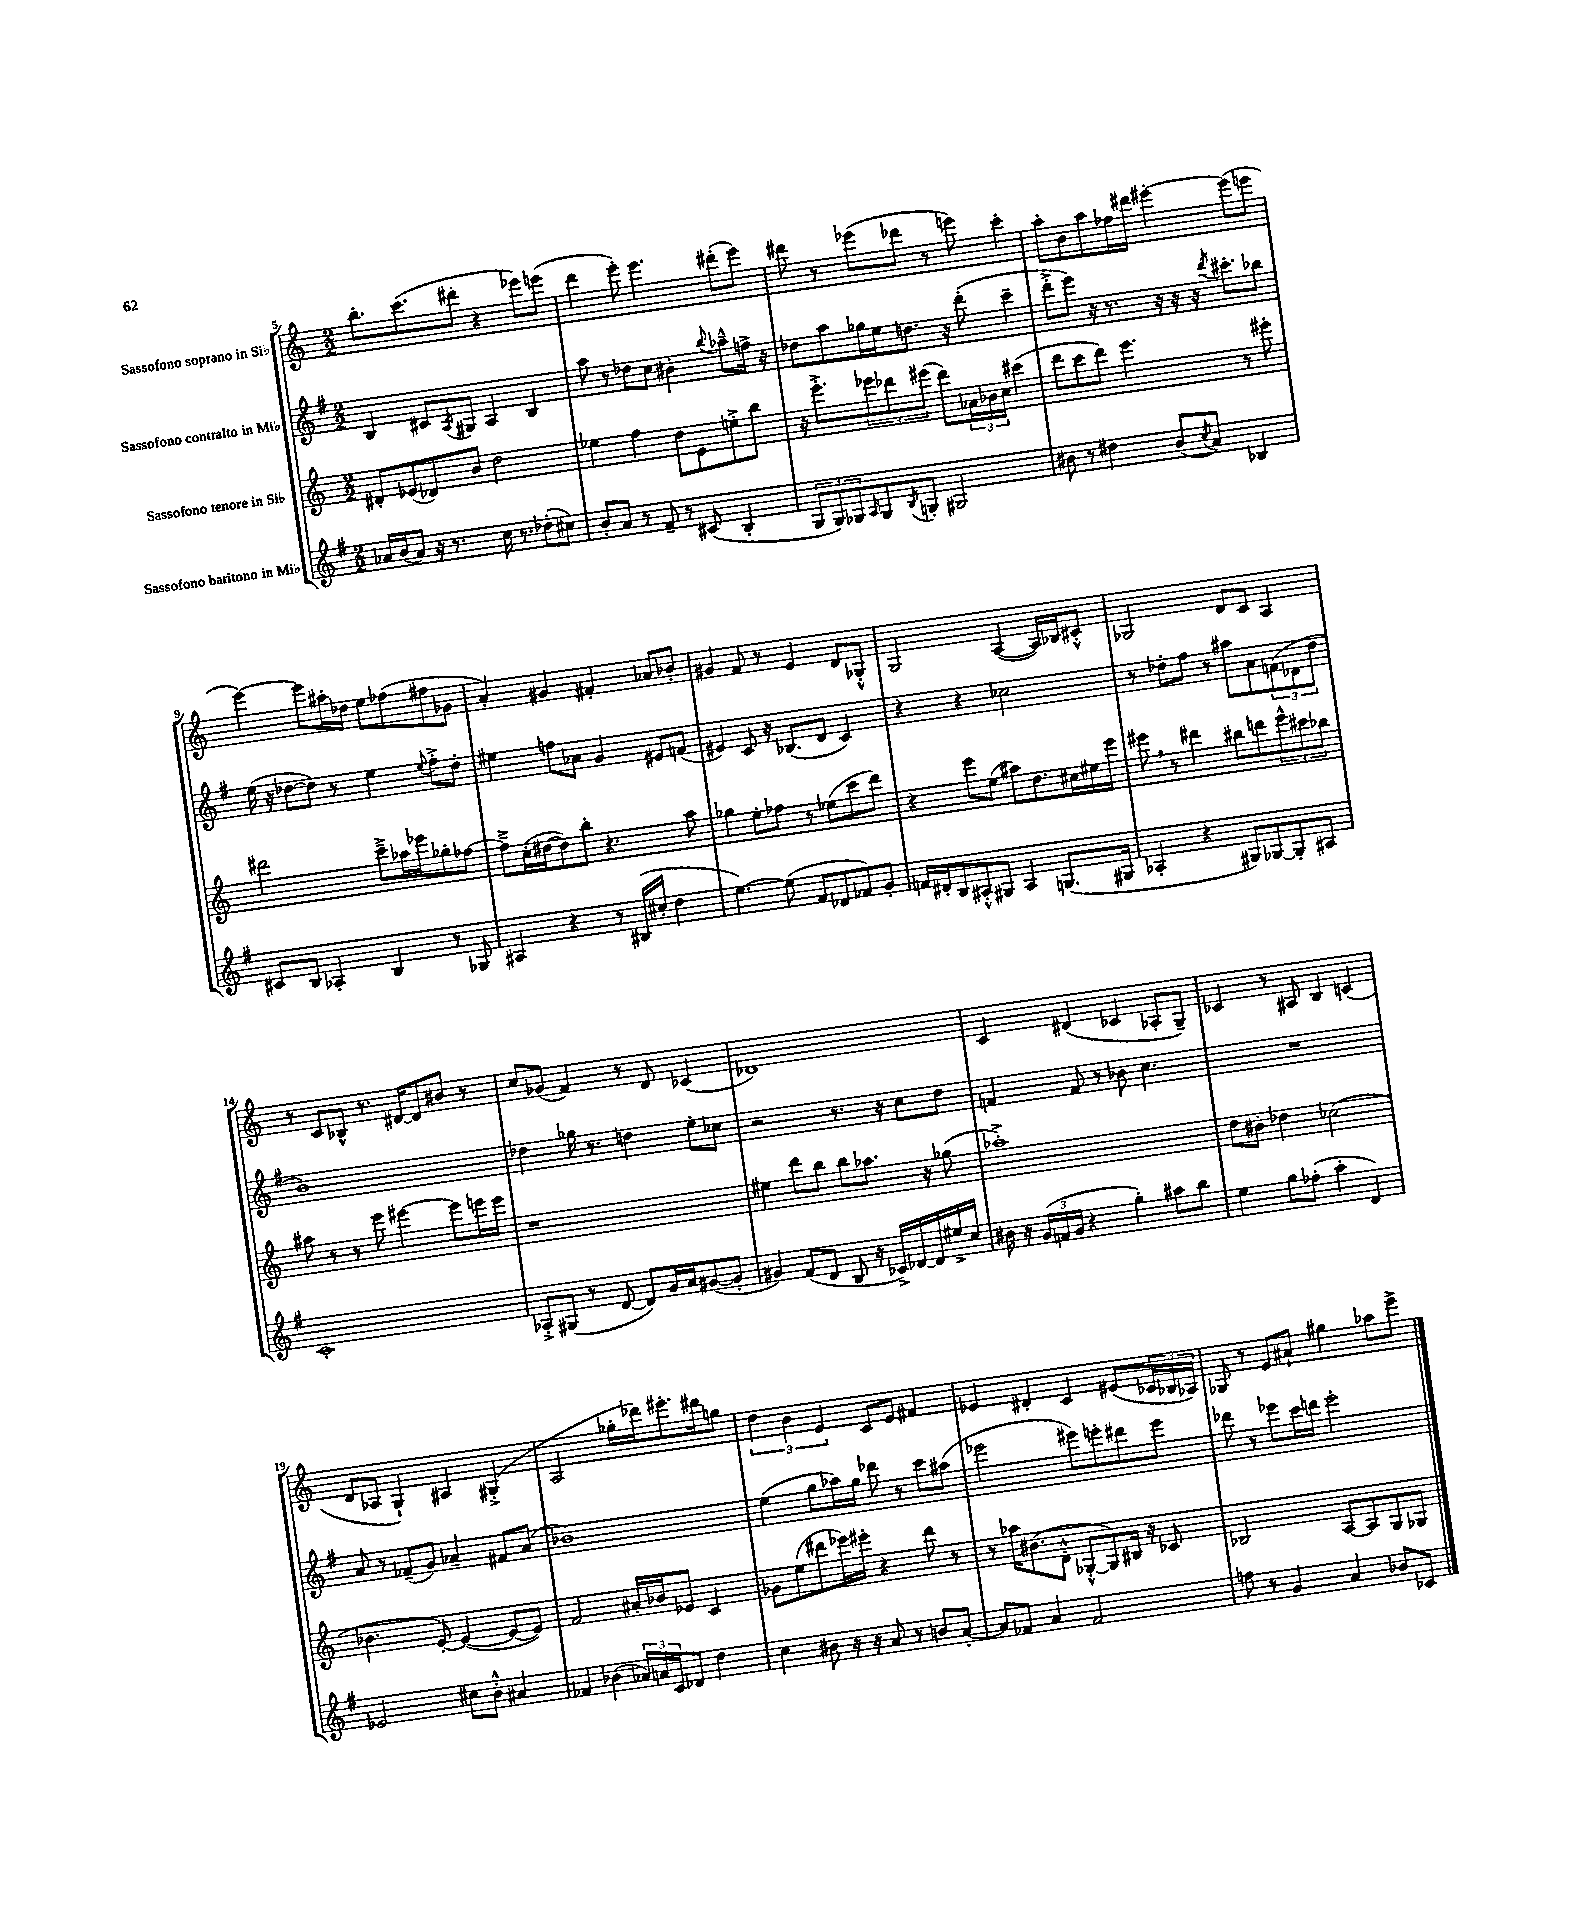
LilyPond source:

<<
\new StaffGroup <<
\new Staff = "s0" \with { instrumentName = "Sassofono soprano in Sib" } {
    \clef treble \key c \major \numericTimeSignature \time 2/2
    b''8.-. c'''8.( dis'''8-. r4 ees'''8) e'''8( |
    d'''4 e'''8-.) e'''4. dis'''8-.( e'''8) |
    dis'''8 r8 ees'''8( des'''8 r8 e'''8) c'''4-. |
    a''8-. b'8 a''8 fes''16 dis'''16 eis'''4~-. eis'''8( e'''8 |
    e'''4~) e'''8 ais''16-. des''16 e''8 fes''8( fis''8 ges'8 |
    a'4-.) gis'4 fis'4-. aes'8 bes'8-. |
    gis'4 f'8 r8 e'4 d'8 ges8-.-^ |
    g2 a4~( a16) bes16 cis'8-.-^ |
    ges2 d'8 c'8 a4 |
    r8 c'8 bes8-^ r8. dis'16~ dis'8 bis'8 r8 |
    c''8 ges'8( f'4) r8 d'8 ces'4( |
    des'1) |
    c'4 dis'4( ces'4 aes8-. g8--) |
    ces'4 r8 ais8 b4 c'4( |
    d'8 aes8 g4-!) ais4 gis4-.->( |
    a2 ges''16-. des'''16) eis'''8.-. dis'''16 g''8 |
    \tuplet 3/2 { d''4 b'4 e'4 } c'8 e'8 fis'4 |
    ees'4 dis'4-. c'4 eis'8( \tuplet 3/2 { ces'16 bes16 aes16) } |
    ges8 r8 e'8 ais'8-! gis''4 aes''8 e'''8-> \bar "|." |
}
\new Staff = "s1" \with { instrumentName = "Sassofono contralto in Mib" } {
    \clef treble \key g \major \numericTimeSignature \time 2/2
    b4 cis'8 \acciaccatura { a8 } gis8 a4 b4 |
    a''8 r8 des''8 c''8 bis'4-. \appoggiatura { b''8 } aes''8---^ f''16-> r16 |
    des''8 a''8 ges''16 e''16 d''8. r16 d'''8-.( c'''4-- |
    d'''8-.-> e'''8) r16 r8. r16 r16 r16 \acciaccatura { d'''8 } cis'''8.-. bes''8 |
    e''16( r16 des''8~ des''8) r8 e''4 \appoggiatura { e''8 } fis''8-.-> des''8-. |
    eis''4 f''8 aes'8 g'4 eis'8 f'8( |
    eis'4) c'8 r16 bes8.( d'8 c'4) |
    r4 r4 ces''2 |
    r8 des''8-. fis''8 r8 ais''8 a'8 \tuplet 3/2 { f'8( des'8 des''8 } |
    b'1) |
    des''4 ges''16 r8. d''4 e''8-. ces''8 |
    r2 r8. r16 c''8 d''8 |
    f'4 f'8 r8 bes'8 c''4. |
    R1 |
    a'8 r8 fes'8--( g'8) aes'4-- fis'8 aes'8( |
    bes'1) |
    e''4( g''8 aes''16) g''16 des'''8 r8 c'''8 ais''8( |
    ees'''2 eis'''8) e'''8-. dis'''8 e'''8 |
    des'''8 r8 ees'''8 c'''16 d'''16 ees'''2-. \bar "|." |
}
\new Staff = "s2" \with { instrumentName = "Sassofono tenore in Sib" } {
    \clef treble \key c \major \numericTimeSignature \time 2/2
    dis'8-. ees'8( des'8) b'8 d''2 |
    ees''4 f''4 d''8 e'8 e''8-.-> b''8 |
    r16 e'''8.-.-> \tuplet 3/2 { ees'''8 des'''8 eis'''8( } des'''8) \tuplet 3/2 { aes'16 bes'16 c''16 } cis'''4( |
    d'''8 c'''8 d'''8) e'''4. r8 eis'''8-. |
    dis'''2 c'''8---> aes''16 ees'''16 ges''8-. fes''8~ |
    fes''8---> c''16-.( dis''16~ dis''8) b''8-. r4. a''8 |
    ges''4 e''8-. fes''8 r8 ees''8( c'''8 d'''8) |
    r4 e'''8 e''8( ais''8) d''8. cis''16 eis''16 e'''16 |
    eis'''8 \breathe r8 dis'''4 bis''8 d'''8 \tuplet 3/2 { eis'''8-^ cis'''8 bes''8 } |
    ais''8 r8 r8 e'''8 eis'''4~ eis'''8 e'''16 e'''16 |
    r1 |
    eis''4 d'''8 b''8 b''8 aes''8. r16 ges''8( |
    aes''1-.->) |
    d''8 bis'8-. des''4 ces''2( |
    bes'4. e'8~-.) e'4~( e'8~ e'8) |
    f'2 ais'16-. bes'16 ees'8 c'4 |
    ges'8 e''8( dis'''8 ees'''16) eis'''16-. r4 dis'''8 r8 |
    r8 aes''16 bis'8.( d'8-.-^ ges8~-.-^ ges8) bis16 r16 ces'8 |
    bes2 a8~ a8 g8 ges8 \bar "|." |
}
\new Staff = "s3" \with { instrumentName = "Sassofono baritono in Mib" } {
    \clef treble \key g \major \numericTimeSignature \time 2/2
    aes'16 b'16( aes'8) r16 r8. c''16 r8. des''8-.( cis''8) |
    b'8-. a'8 r8 fis'8-- r8 cis'8( b4-. |
    \tuplet 3/2 { g8 g8) ges8 } \grace { a16 } ges8 \acciaccatura { b8 } g8-. gis2 |
    bis'8 r8 dis''4 bis'8( \acciaccatura { c''8 } a'8) bes4 |
    cis'8 b8 aes4-. b4 r8 ges8 |
    ais4 r4 r8 bis16( cis''16-. d''4 |
    e''4.~) e''8( fis'8 des'8 fes'8) g'8-. |
    f'16 dis'16-. b8 ais8-.-^ gis8 ais4 g8.( gis16 |
    aes4-. r4 gis8) ges8~ ges8-. ais8 |
    c'1-. |
    aes8-.-> gis8( r8 d'8~ d'8) g'16 a'16 gis'8~( gis'8-. |
    gis'4) fis'8( d'8 b8 r16 ces'16->) des'16~ des'16 eis''16-> c''16 |
    bis'16 r16 \tuplet 3/2 { g'16( f'16 g'16 } r4 g''4-.) ais''8 b''8 |
    e''4 g''8 fes''8-.( a''4-. d'4) |
    ees'2 cis''8 b'8-.-^ ais'4 |
    fes'4 bes'4( \tuplet 3/2 { aes'16) a'16 c'16 } des'8 d''4 |
    c''4 bis'8 r16 r16 a'8 r8 b'8 a'8~-. |
    a'8 fes'8 a'4 fes'2 |
    f''8 r8 g'4 a'4 bes'8 ces'8 \bar "|." |
}
>>
>>
\layout { \context { \Score currentBarNumber = #5 } }
